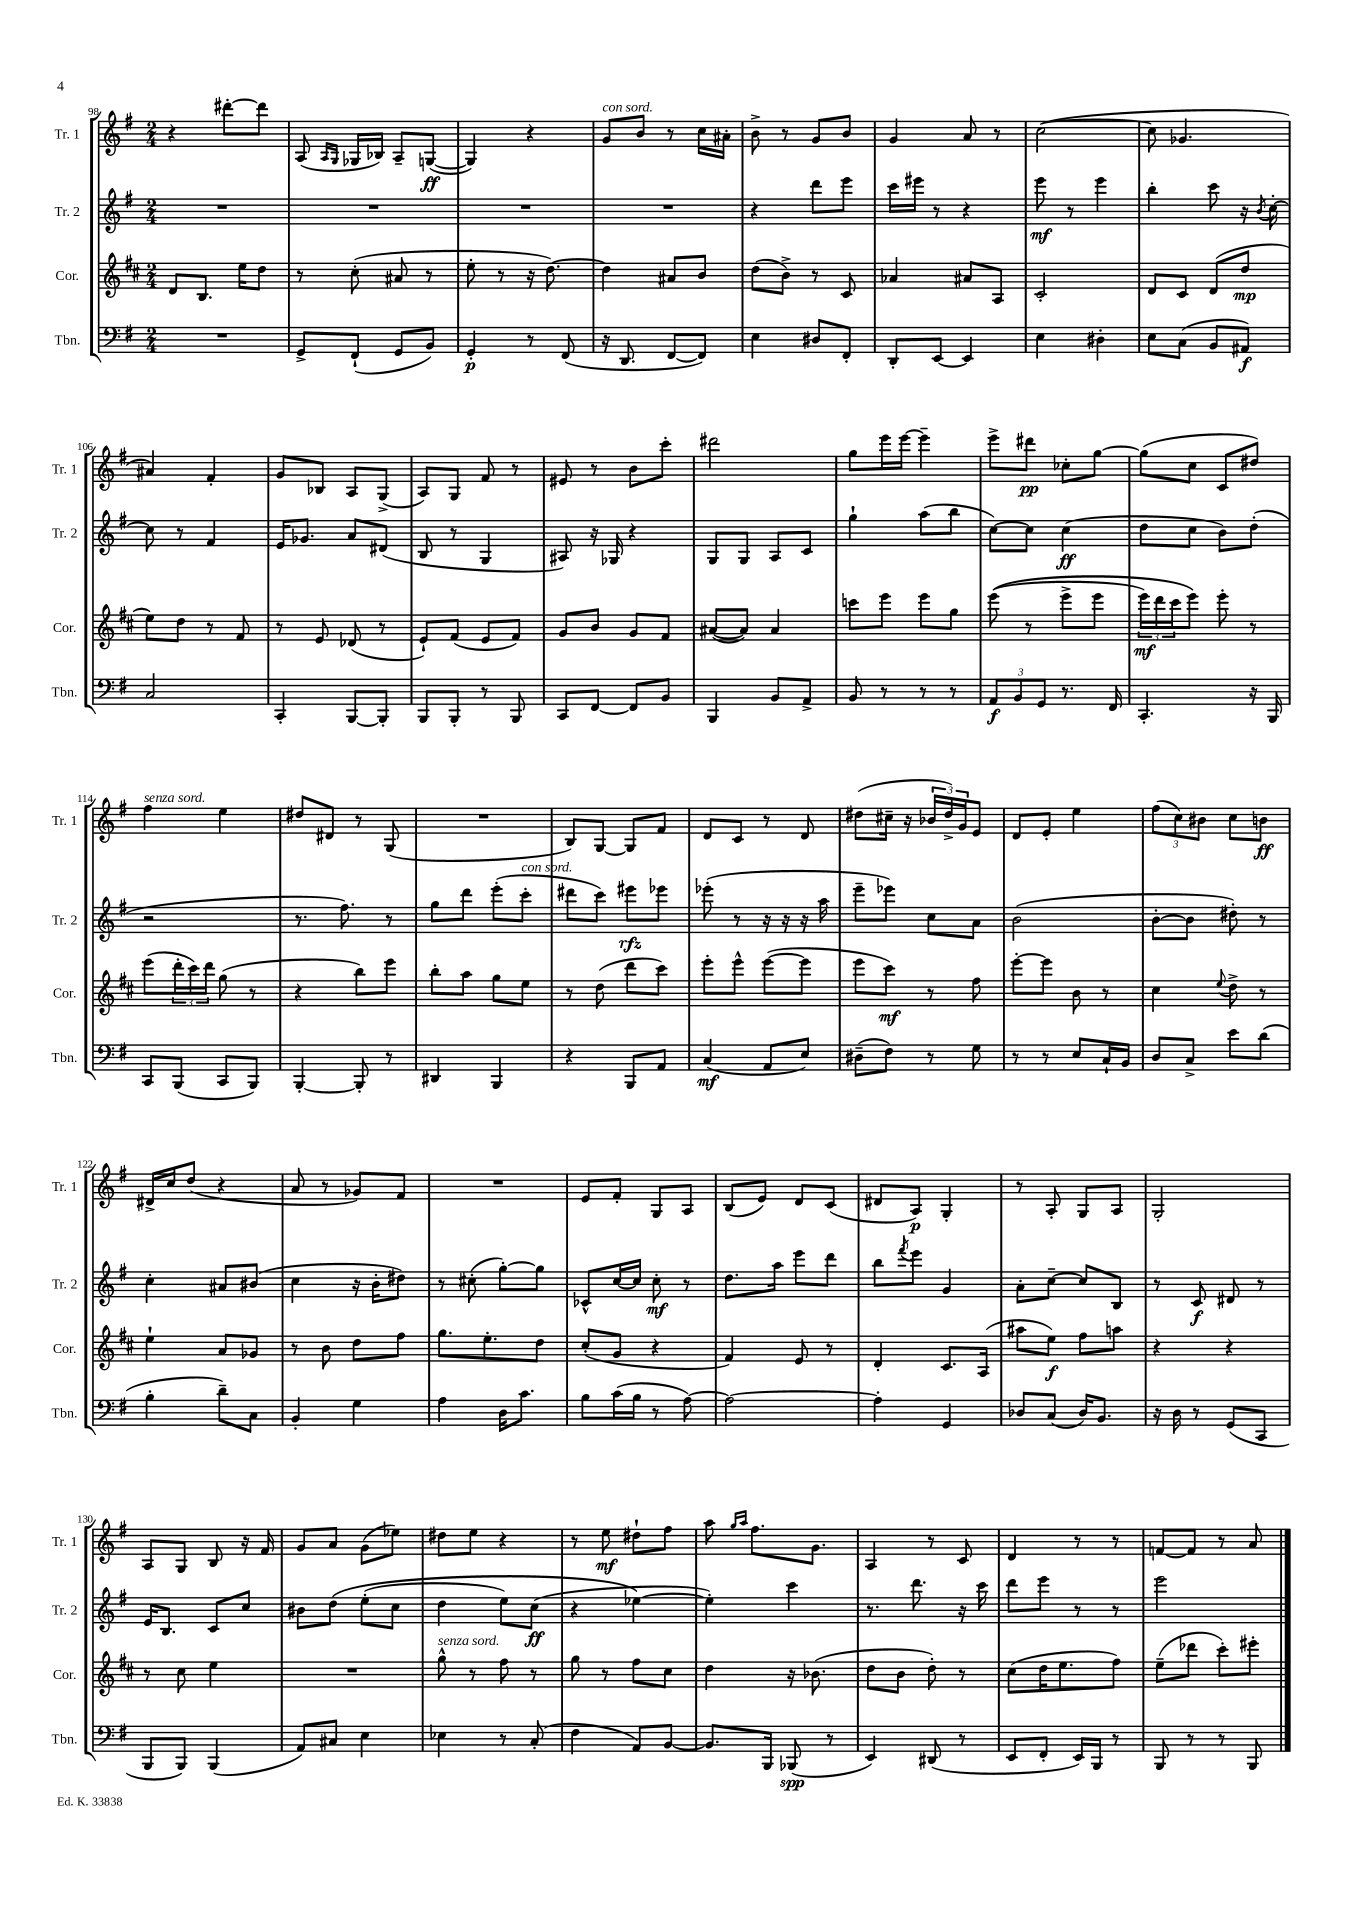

**kern	**dynam	**kern	**dynam	**kern	**dynam	**kern	**dynam
*part4	*part4	*part3	*part3	*part2	*part2	*part1	*part1
*staff4	*staff4	*staff3	*staff3	*staff2	*staff2	*staff1	*staff1
*I"Tbn.	*	*I"Cor.	*	*I"Tr. 2	*	*I"Tr. 1	*
*I'Tbn.	*	*I'Cor.	*	*I'Tr. 2	*	*I'Tr. 1	*
*clefF4	*	*clefG2	*	*clefG2	*	*clefG2	*
*k[f#]	*	*k[f#c#]	*	*k[f#]	*	*k[f#]	*
*M2/4	*	*M2/4	*	*M2/4	*	*M2/4	*
=98	=98	=98	=98	=98	=98	=98	=98
2r	.	8d/L	.	2r	.	4r	.
.	.	8.B/J	.	.	.	.	.
.	.	.	.	.	.	[8ddd#X'\L	.
.	.	16ee\KL	.	.	.	.	.
.	.	8dd\J	.	.	.	8ddd#\J]	.
=99	=99	=99	=99	=99	=99	=99	=99
8GG^/L	.	8r	.	2r	.	(8A/	.
.	.	.	.	.	.	16qqA/LL	.
.	.	.	.	.	.	16qqG/JJ	.
(8FF#`/J	.	(8cc#'\	.	.	.	16G-X/LL	.
.	.	.	.	.	.	16B-X/JJ)	.
8GG/L	.	8a#X/	.	.	.	8A~/L	.
8BB/J)	.	8r	.	.	.	([8Gn/J	ff
=100	=100	=100	=100	=100	=100	=100	=100
4GG'/	p	8ee'\	.	2r	.	4G/])	.
.	.	8r	.	.	.	.	.
8r	.	16r	.	.	.	4r	.
.	.	[8.dd\)	.	.	.	.	.
(8FF#/	.	.	.	.	.	.	.
=101	=101	=101	=101	=101	=101	=101	=101
!	!	!	!	!	!	!LO:TX:a:i:t=con sord.	!
16r	.	4dd\]	.	2r	.	8g/L	.
8.DD/	.	.	.	.	.	.	.
.	.	.	.	.	.	8b/J	.
[8FF#/L	.	8a#X/L	.	.	.	8r	.
8FF#/J])	.	8b/J	.	.	.	16cc\LL	.
.	.	.	.	.	.	16a#X'\JJ	.
=102	=102	=102	=102	=102	=102	=102	=102
4E\	.	(8dd\L	.	4r	.	8b^\	.
.	.	8b^\J)	.	.	.	8r	.
8D#X/L	.	8r	.	8ddd\L	.	8g/L	.
8FF#'/J	.	8c#/	.	8eee\J	.	8b/J	.
=103	=103	=103	=103	=103	=103	=103	=103
8DD'/L	.	4a-X/	.	16ccc\LL	.	4g/	.
.	.	.	.	16eee#X\JJ	.	.	.
[8EE/J	.	.	.	8r	.	.	.
4EE/]	.	8a#X/L	.	4r	.	8a/	.
.	.	8A/J	.	.	.	8r	.
=104	=104	=104	=104	=104	=104	=104	=104
4E\	.	2c#'/	.	8eee\	mf	([2cc\	.
.	.	.	.	8r	.	.	.
4D#X'\	.	.	.	4eee\	.	.	.
=105	=105	=105	=105	=105	=105	=105	=105
8E\L	.	8d/L	.	4bb'\	.	8cc\]	.
(8C\J	.	8c#/J	.	.	.	4.g-X/	.
8BB/L	.	(8d/L	.	8ccc\	.	.	.
8AA#X/J)	f	8dd/J	mp	16r	.	.	.
.	.	.	.	8qb/	.	.	.
.	.	.	.	[16cc'\	.	.	.
!!LO:LB:g=z
=106	=106	=106	=106	=106	=106	=106	=106
2C/	.	8ee\L)	.	8cc\]	.	4a#X/)	.
.	.	8dd\J	.	8r	.	.	.
.	.	8r	.	4f#/	.	4f#'/	.
.	.	8f#/	.	.	.	.	.
=107	=107	=107	=107	=107	=107	=107	=107
4CC'/	.	8r	.	16e/KL	.	8g/L	.
.	.	.	.	8.g-X/J	.	.	.
.	.	8e/	.	.	.	8B-X/J	.
[8BBB/L	.	(8d-X/	.	8a/L	.	8A/L	.
8BBB'/J]	.	8r	.	(8d#X/J	.	(8G^/J	.
=108	=108	=108	=108	=108	=108	=108	=108
8BBB/L	.	8e`/L)	.	8B/	.	8A/L)	.
8BBB'/J	.	(8f#/J	.	8r	.	8G/J	.
8r	.	8e/L	.	4G/	.	8f#/	.
8BBB/	.	8f#/J)	.	.	.	8r	.
=109	=109	=109	=109	=109	=109	=109	=109
8CC/L	.	8g/L	.	8A#X/)	.	8e#X/	.
[8FF#/J	.	8b/J	.	16r	.	8r	.
.	.	.	.	16G-X/	.	.	.
8FF#/L]	.	8g/L	.	4r	.	8b\L	.
8BB/J	.	8f#/J	.	.	.	8ccc'\J	.
=110	=110	=110	=110	=110	=110	=110	=110
4BBB/	.	([8a#X/L	.	8G/L	.	2ddd#X\	.
.	.	8a#/J])	.	8G/J	.	.	.
8BB/L	.	4a#/	.	8A/L	.	.	.
8AA^/J	.	.	.	8c/J	.	.	.
=111	=111	=111	=111	=111	=111	=111	=111
8BB/	.	8cccn\L	.	4gg`\	.	8gg\L	.
8r	.	8eee\J	.	.	.	16eee\L	.
.	.	.	.	.	.	[16eee\JJ	.
8r	.	8eee\L	.	(8aa\L	.	4eee~\]	.
8r	.	8gg\J	.	8bb\J	.	.	.
=112	=112	=112	=112	=112	=112	=112	=112
12AA/L	f	((8eee\	.	[8cc\L)	.	8eee^\L	.
12BB/	.	.	.	.	.	.	.
.	.	8r	.	8cc\J]	.	8ddd#X\J	pp
12GG/J	.	.	.	.	.	.	.
8.r	.	8eee^\L	.	(4cc\	ff	8cc-X'\L	.
.	.	8eee\J	.	.	.	[8gg\J	.
16FF#/	.	.	.	.	.	.	.
=113	=113	=113	=113	=113	=113	=113	=113
4.CC'/	.	24eee\LL)	mf	8dd\L	.	(8gg\L]	.
.	.	24ddd\	.	.	.	.	.
.	.	24ccc#\J	.	.	.	.	.
.	.	8eee\J)	.	8cc\J	.	8cc\J	.
.	.	8eee'\	.	8b\L)	.	8c/L	.
16r	.	8r	.	(8dd'\J	.	8dd#X/J)	.
16BBB/	.	.	.	.	.	.	.
!!LO:LB:g=z
=114	=114	=114	=114	=114	=114	=114	=114
!	!	!	!	!	!	!LO:TX:a:i:t=senza sord.	!
8CC/L	.	(8eee\L	.	2r	.	4ff#\	.
(8BBB/J	.	24ddd'\L	.	.	.	.	.
.	.	24ccc#\)	.	.	.	.	.
.	.	24ddd\JJ	.	.	.	.	.
8CC/L	.	(8gg\	.	.	.	4ee\	.
8BBB/J)	.	8r	.	.	.	.	.
=115	=115	=115	=115	=115	=115	=115	=115
[4BBB'/	.	4r	.	8.r	.	8dd#X/L	.
.	.	.	.	.	.	8d#X/J	.
.	.	.	.	8.ff#\)	.	.	.
8BBB'/]	.	8bb\L)	.	.	.	8r	.
8r	.	8eee\J	.	8r	.	(8G/	.
=116	=116	=116	=116	=116	=116	=116	=116
4DD#X/	.	8bb'\L	.	8gg\L	.	2r	.
.	.	8aa\J	.	8ddd\J	.	.	.
4BBB/	.	8gg\L	.	(8eee'\L	.	.	.
!	!	!	!	!LO:TX:a:i:t=con sord.	!	!	!
.	.	8ee\J	.	8ccc'\J	.	.	.
=117	=117	=117	=117	=117	=117	=117	=117
4r	.	8r	.	8ddd#X\L	.	8B/L)	.
.	.	(8dd\	.	8ccc\J)	.	[8G/J	.
8BBB/L	.	8ddd\L	.	8eee#X\L	rfz	8G/L]	.
8AA/J	.	8ccc#\J)	.	8eee-X\J	.	8f#/J	.
=118	=118	=118	=118	=118	=118	=118	=118
(4C/	mf	8eee'\L	.	(8eee-X'\	.	8d/L	.
.	.	8eee^^\J	.	8r	.	8c/J	.
8AA/L	.	([8eee\L	.	16r	.	8r	.
.	.	.	.	16r	.	.	.
8E/J)	.	8eee\J]	.	16r	.	8d/	.
.	.	.	.	16aa\	.	.	.
=119	=119	=119	=119	=119	=119	=119	=119
(8D#X~\L	.	8eee\L	.	8eee~\L	.	(8dd#X\L	.
8F#\J)	.	8ccc#\J)	mf	8eee-X\J)	.	16cc#X~\Jk	.
.	.	.	.	.	.	16r	.
8r	.	8r	.	8cc\L	.	24b-X/LL	.
.	.	.	.	.	.	24dd#^/)	.
.	.	.	.	.	.	24g/J	.
8G\	.	8ff#\	.	8a\J	.	8e/J	.
=120	=120	=120	=120	=120	=120	=120	=120
8r	.	[8eee'\L	.	(2b\	.	8d/L	.
8r	.	8eee\J]	.	.	.	8e'/J	.
8E/L	.	8b\	.	.	.	4ee\	.
16C`/L	.	8r	.	.	.	.	.
16BB/JJ	.	.	.	.	.	.	.
=121	=121	=121	=121	=121	=121	=121	=121
8D/L	.	4cc#\	.	[8b'\L	.	(12ff#\L	.
.	.	.	.	.	.	12cc\)	.
8C^/J	.	.	.	8b\J]	.	.	.
.	.	.	.	.	.	12b#X\J	.
.	.	8qqee/	.	.	.	.	.
8e\L	.	8dd^\	.	8dd#X'\)	.	8cc\L	.
(8d\J	.	8r	.	8r	.	8bn\J	ff
!!LO:LB:g=z
=122	=122	=122	=122	=122	=122	=122	=122
4B'\	.	4ee`\	.	4cc'\	.	16d#X^/LL	.
.	.	.	.	.	.	16cc/J	.
.	.	.	.	.	.	(8dd/J	.
8d~\L)	.	8a/L	.	8a#X/L	.	4r	.
8C\J	.	8g-X/J	.	(8b#X/J	.	.	.
=123	=123	=123	=123	=123	=123	=123	=123
4BB'/	.	8r	.	4cc\	.	8a/	.
.	.	8b\	.	.	.	8r	.
4G\	.	8dd\L	.	16r	.	8g-X/L)	.
.	.	.	.	16b'\KL	.	.	.
.	.	8ff#\J	.	8dd#X\J)	.	8f#/J	.
=124	=124	=124	=124	=124	=124	=124	=124
4A\	.	8.gg\L	.	8r	.	2r	.
.	.	.	.	(8cc#X'\	.	.	.
.	.	8.ee'\	.	.	.	.	.
16D\KL	.	.	.	[8gg'\L)	.	.	.
8.c\J	.	.	.	.	.	.	.
.	.	8dd\J	.	8gg\J]	.	.	.
=125	=125	=125	=125	=125	=125	=125	=125
8B\L	.	(8cc#'/L	.	8c-X^^/L	.	8e/L	.
(16c\L	.	8g/J	.	[16cc/L	.	8f#'/J	.
16B\JJ	.	.	.	16cc/JJ]	.	.	.
8r	.	4r	.	8cc'\	mf	8G/L	.
[8A\)	.	.	.	8r	.	8A/J	.
=126	=126	=126	=126	=126	=126	=126	=126
2A\_	.	4f#/)	.	8.dd\L	.	(8B/L	.
.	.	.	.	.	.	8e/J)	.
.	.	.	.	16aa\Jk	.	.	.
.	.	8e/	.	8eee\L	.	8d/L	.
.	.	8r	.	8ddd\J	.	(8c/J	.
=127	=127	=127	=127	=127	=127	=127	=127
4A'\]	.	4d'/	.	8bb\L	.	8d#X/L	.
.	.	.	.	8qfff#/	.	.	.
.	.	.	.	8eee\J	.	8A/J)	p
4GG/	.	8.c#/L	.	4g/	.	4G'/	.
.	.	(16A/Jk	.	.	.	.	.
=128	=128	=128	=128	=128	=128	=128	=128
8D-X/L	.	8aa#X\L	.	8a'\L	.	8r	.
(8C/J	.	8ee\J)	f	[8cc~\J	.	8A'/	.
16D-/KL)	.	8ff#\L	.	8cc/L]	.	8G/L	.
8.BB/J	.	.	.	.	.	.	.
.	.	8aan\J	.	8B/J	.	8A/J	.
=129	=129	=129	=129	=129	=129	=129	=129
16r	.	4r	.	8r	.	2G'/	.
16D\	.	.	.	.	.	.	.
8r	.	.	.	8c/	f	.	.
(8GG/L	.	4r	.	8d#X/	.	.	.
8CC/J	.	.	.	8r	.	.	.
!!LO:LB:g=z
=130	=130	=130	=130	=130	=130	=130	=130
8BBB/L	.	8r	.	16e/KL	.	8A/L	.
.	.	.	.	8.B/J	.	.	.
8BBB/J)	.	8cc#\	.	.	.	8G/J	.
(4BBB/	.	4ee\	.	8c/L	.	8B/	.
.	.	.	.	8cc/J	.	16r	.
.	.	.	.	.	.	16f#/	.
=131	=131	=131	=131	=131	=131	=131	=131
8AA/L)	.	2r	.	8b#X\L	.	8g/L	.
8C#X/J	.	.	.	(8dd\J	.	8a/J	.
4E\	.	.	.	(8ee'\L	.	(8g\L	.
.	.	.	.	8cc\J	.	8ee-X\J)	.
=132	=132	=132	=132	=132	=132	=132	=132
!	!	!LO:TX:a:i:t=senza sord.	!	!	!	!	!
4E-X\	.	8gg^^\	.	4dd\	.	8dd#X\L	.
.	.	8r	.	.	.	8ee\J	.
8r	.	8ff#\	.	8ee\L)	.	4r	.
(8C'/	.	8r	.	(8cc\J	ff	.	.
=133	=133	=133	=133	=133	=133	=133	=133
4F#\	.	8gg\	.	4r	.	8r	.
.	.	8r	.	.	.	8ee\	mf
8AA/L)	.	8ff#\L	.	[4ee-X\)	.	8dd#X`\L	.
[8BB/J	.	8cc#\J	.	.	.	8ff#\J	.
=134	=134	=134	=134	=134	=134	=134	=134
8.BB/L]	.	4dd\	.	4ee-'\])	.	8aa\	.
.	.	.	.	.	.	16qqgg/LL	.
.	.	.	.	.	.	16qqaa/JJ	.
.	.	.	.	.	.	8.ff#\L	.
16BBB/Jk	.	.	.	.	.	.	.
(8BBB-X/	spp	16r	.	4ccc\	.	.	.
.	.	(8.b-X\	.	.	.	8.g\J	.
8r	.	.	.	.	.	.	.
=135	=135	=135	=135	=135	=135	=135	=135
4EE/)	.	8dd\L	.	8.r	.	4A/	.
.	.	8b\J	.	.	.	.	.
.	.	.	.	8.ddd\	.	.	.
(8DD#X/	.	8dd'\)	.	.	.	8r	.
8r	.	8r	.	16r	.	8c/	.
.	.	.	.	16ccc\	.	.	.
=136	=136	=136	=136	=136	=136	=136	=136
8EE/L	.	(8cc#\L	.	8ddd\L	.	4d/	.
8FF#'/J	.	16dd\K	.	8eee\J	.	.	.
.	.	8.ee\	.	.	.	.	.
16EE/LL)	.	.	.	8r	.	8r	.
16BBB/JJ	.	.	.	.	.	.	.
8r	.	8ff#\J)	.	8r	.	8r	.
=137	=137	=137	=137	=137	=137	=137	=137
8BBB/	.	(8ee~\L	.	2eee\	.	[8fn/L	.
8r	.	8ddd-X\J	.	.	.	8f/J]	.
8r	.	8ccc#'\L)	.	.	.	8r	.
8BBB/	.	8eee#X'\J	.	.	.	8a/	.
==	==	==	==	==	==	==	==
*-	*-	*-	*-	*-	*-	*-	*-
